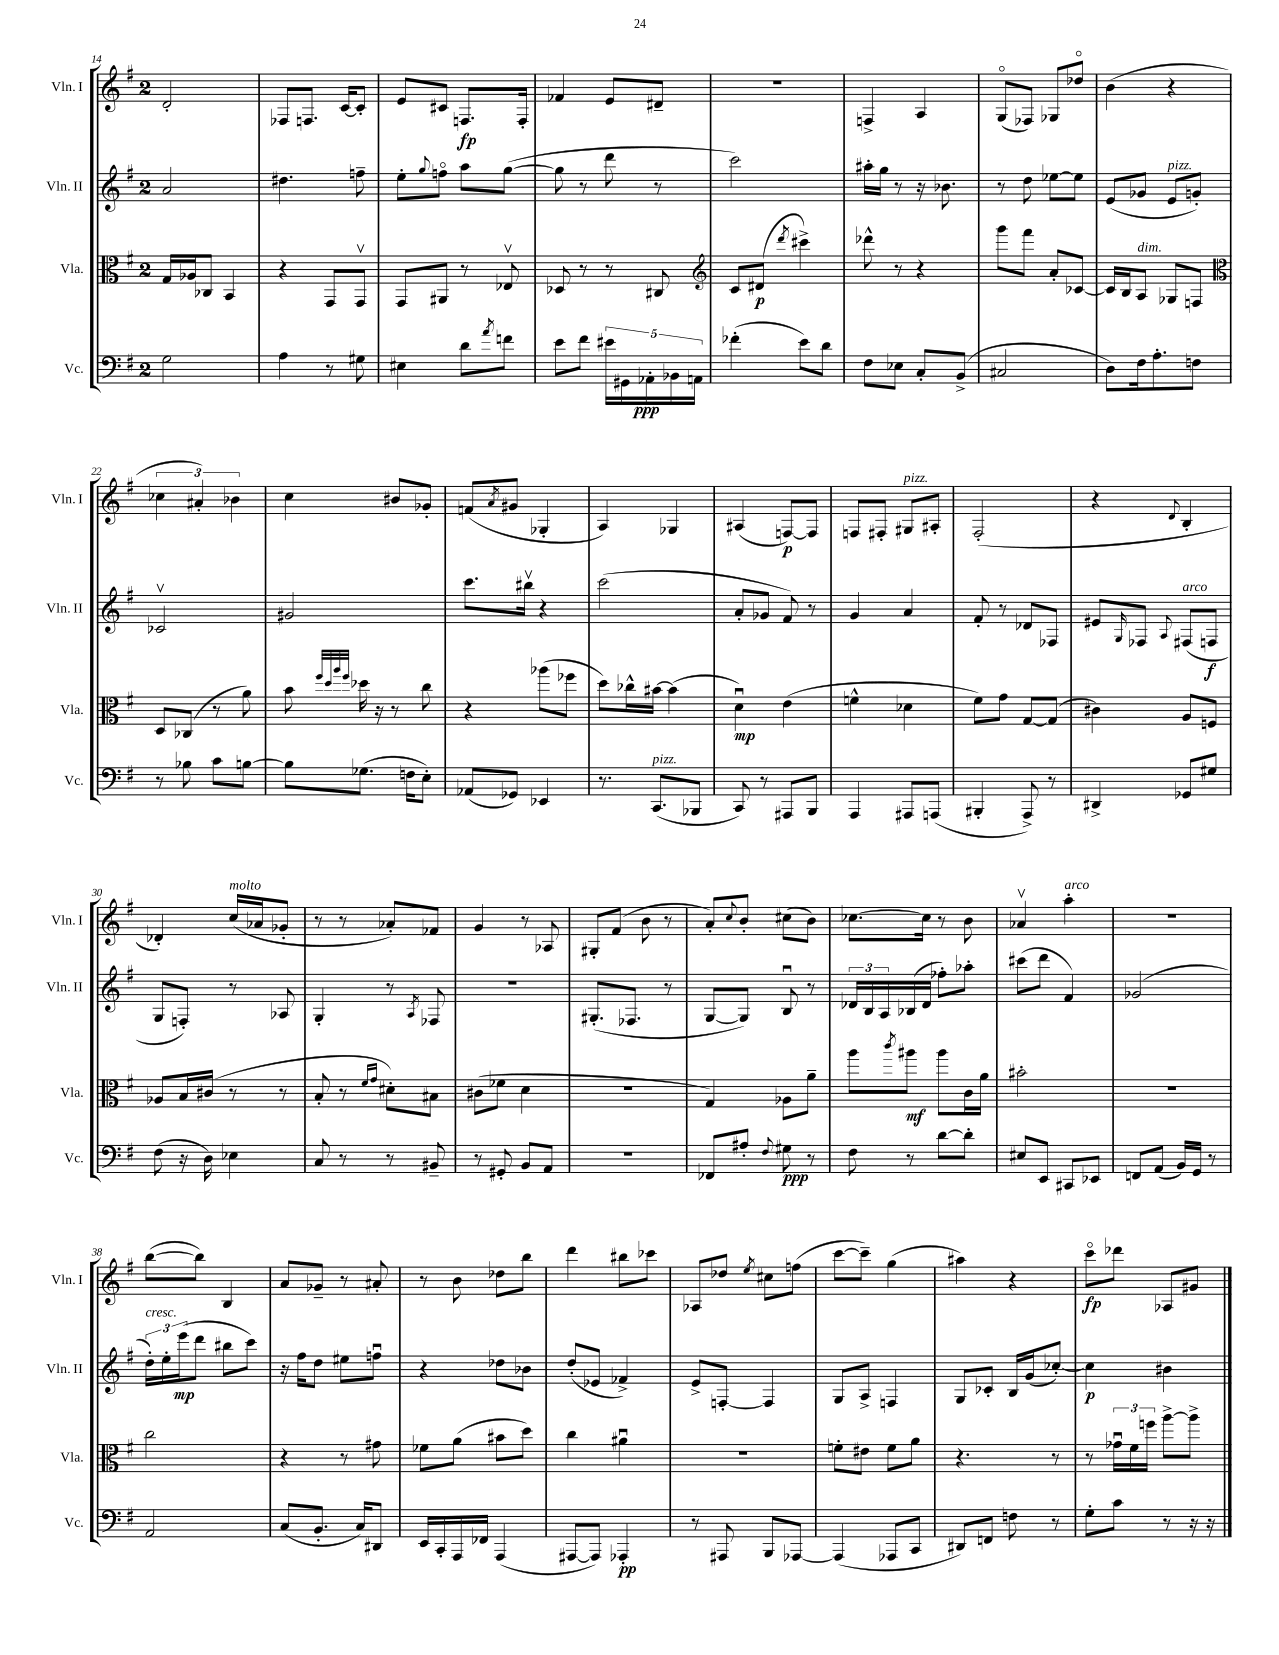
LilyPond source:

<<
\new StaffGroup <<
\new Staff = "s0" \with { instrumentName = "Vln. I" shortInstrumentName = "Vln. I" } {
    \clef treble \key g \major \once \override Staff.TimeSignature.style = #'single-digit \time 2/4
    d'2-. |
    fes8 f8. c'16~ c'8-. |
    e'8 cis'8 f8.\fp f16-. |
    fes'4 e'8 dis'8-- |
    R2 |
    f4-> a4 |
    g8\flageolet( fes8) ges8 des''8\flageolet |
    b'4( r4 |
    \tuplet 3/2 { ces''4 ais'4-.) bes'4 } |
    c''4 bis'8 ges'8-. |
    f'8( \acciaccatura { a'8 } gis'8 ges4-. |
    a4) ges4 |
    ais4( f8~\p) f8 |
    f8 fis8-. gis8^\markup { \italic "pizz." } ais8-. |
    fis2-.( |
    r4 \appoggiatura { d'8 } b4-. |
    des'4-.) c''16^\markup { \italic "molto" }( aes'16 ges'8-. |
    r8 r8 aes'8-.) fes'8 |
    g'4 r8 aes8 |
    gis8-. fis'8( b'8 r8 |
    a'8-.) \appoggiatura { c''8 } b'8-. cis''8( b'8) |
    ces''8.~ ces''16 r8 b'8 |
    aes'4\upbow a''4-.^\markup { \italic "arco" } |
    R2 |
    b''8~( b''8) b4 |
    a'8 ges'8-- r8 ais'8-. |
    r8 b'8 des''8 b''8 |
    d'''4 bis''8 ces'''8 |
    aes8 des''8 \acciaccatura { e''8 } cis''8 f''8( |
    c'''8~ c'''8--) g''4( |
    ais''4) r4 |
    c'''8\flageolet\fp des'''8 aes8 gis'8 \bar "|." |
}
\new Staff = "s1" \with { instrumentName = "Vln. II" shortInstrumentName = "Vln. II" } {
    \clef treble \key g \major \once \override Staff.TimeSignature.style = #'single-digit \time 2/4
    a'2 |
    dis''4. f''8-- |
    e''8-. \appoggiatura { g''8 } f''8\flageolet a''8 g''8~( |
    g''8 r8 d'''8 r8 |
    c'''2) |
    ais''16-. g''16 r8 r16 bes'8. |
    r8 d''8 ees''8~ ees''8 |
    e'8( ges'8 e'8^\markup { \italic "pizz." } g'8-.) |
    ces'2\upbow |
    gis'2 |
    c'''8. bis''16\upbow r4 |
    c'''2( |
    a'8-. ges'8 fis'8) r8 |
    g'4 a'4 |
    fis'8-. r8 des'8 fes8 |
    eis'8 \grace { g16 } fes8 \appoggiatura { a8 } fis8^\markup { \italic "arco" }( f8\f |
    g8 f8-.) r8 aes8 |
    g4-. r8 \acciaccatura { a8 } fes8 |
    R2 |
    gis8.-.( fes8. r8 |
    g8~ g8) b8\downbow r8 |
    \tuplet 3/2 { des'16 b16 a16 } bes16( des'16 fes''8-.) aes''8-. |
    cis'''8( d'''8 fis'4) |
    ges'2( |
    \tuplet 3/2 { d''16-.^\markup { \italic "cresc." }) e''16-. e'''16\mp( } d'''8 bis''8 c'''8) |
    r16 fis''16 d''8 eis''8 f''8\downbow |
    r4 des''8 bes'8 |
    d''8-.( ees'8 fes'4->) |
    e'8-> f8~-. f4 |
    g8 a8-> f4 |
    g8 ces'8-. b16 g'16( ces''8~-.) |
    ces''4\p bis'4 \bar "|." |
}
\new Staff = "s2" \with { instrumentName = "Vla." shortInstrumentName = "Vla." } {
    \clef alto \key g \major \once \override Staff.TimeSignature.style = #'single-digit \time 2/4
    g16 aes16 ces8 b,4 |
    r4 g,8 g,8\upbow |
    g,8 ais,8 r8 ees8\upbow |
    des8 r8 r8 cis8 |
    \clef treble c'8 dis'8\p( \acciaccatura { d'''8 } cis'''4->) |
    des'''8-^ r8 r4 |
    g'''8 fis'''8 a'8-. ces'8~ |
    ces'16 b16 a8^\markup { \italic "dim." } ges8 f8 |
    \clef alto d8 ces8( r8 a'8) |
    b'8 \grace { fis''32 d''32 a''32 fis''32 } des''16 r16 r8 c''8 |
    r4 aes''8( fes''8 |
    d''8) ces''16-^ bis'16~ bis'4( |
    d'4\downbow\mp) e'4( |
    f'4-^ des'4 |
    fis'8) g'8 g8~ g8( |
    cis'4) a8 f8 |
    aes8 b16 cis'16( r8 r8 |
    b8-. r8 \grace { fis'16 g'16 } dis'8-.) bis8 |
    cis'8( fes'8 d'4 |
    R2 |
    g4) aes8 a'8-- |
    a''8 \acciaccatura { c'''8 } ais''8\mf ais''8 c'16 a'16 |
    bis'2-. |
    R2 |
    c''2 |
    r4 r8 gis'8 |
    fes'8 a'8( bis'8 d''8) |
    c''4 ais'4\downbow |
    R2 |
    f'8-. eis'8 f'8 a'8 |
    r4. r8 |
    r8 \tuplet 3/2 { ges'16\downbow fis'16 f''16 } a''8~-> a''8-> \bar "|." |
}
\new Staff = "s3" \with { instrumentName = "Vc." shortInstrumentName = "Vc." } {
    \clef bass \key g \major \once \override Staff.TimeSignature.style = #'single-digit \time 2/4
    g2 |
    a4 r8 gis8 |
    eis4 d'8 \acciaccatura { a'8 } f'8 |
    e'8 fis'8 \tuplet 5/4 { eis'16 gis,16 aes,16-.\ppp bes,16 a,16 } |
    fes'4-.( e'8) d'8 |
    fis8 ees8 c8-. b,8->( |
    cis2 |
    d8) fis16 a8.-. f8 |
    r8 bes8 c'8 b8~ |
    b8 ges8.( f16 e8-.) |
    aes,8( ges,8) ees,4 |
    r8. c,8.^\markup { \italic "pizz." }( bes,,8 |
    c,8) r8 ais,,8 b,,8 |
    a,,4 ais,,8 a,,8( |
    bis,,4-. a,,8->) r8 |
    dis,4-> ges,8 gis8 |
    fis8( r16 d16) ees4 |
    c8 r8 r8 bis,8-- |
    r8 gis,8-. b,8 a,8 |
    r2 |
    fes,8 ais8-. \appoggiatura { fis8 } gis8\ppp r8 |
    fis8 r8 d'8~ d'8-. |
    eis8 e,8 cis,8 ees,8 |
    f,8 a,8( b,16) g,16 r8 |
    a,2 |
    c8( b,8.-. c16) dis,8 |
    e,16 c,16-. a,,16 fes,16 a,,4( |
    ais,,8~ ais,,8) aes,,4-.\pp |
    r8 ais,,8 b,,8 aes,,8~ |
    aes,,4( aes,,8 c,8 |
    dis,8) f,8 f8 r8 |
    g8-. c'8 r8 r16 r16 \bar "|." |
}
>>
>>
\layout { \context { \Score currentBarNumber = #14 } }
